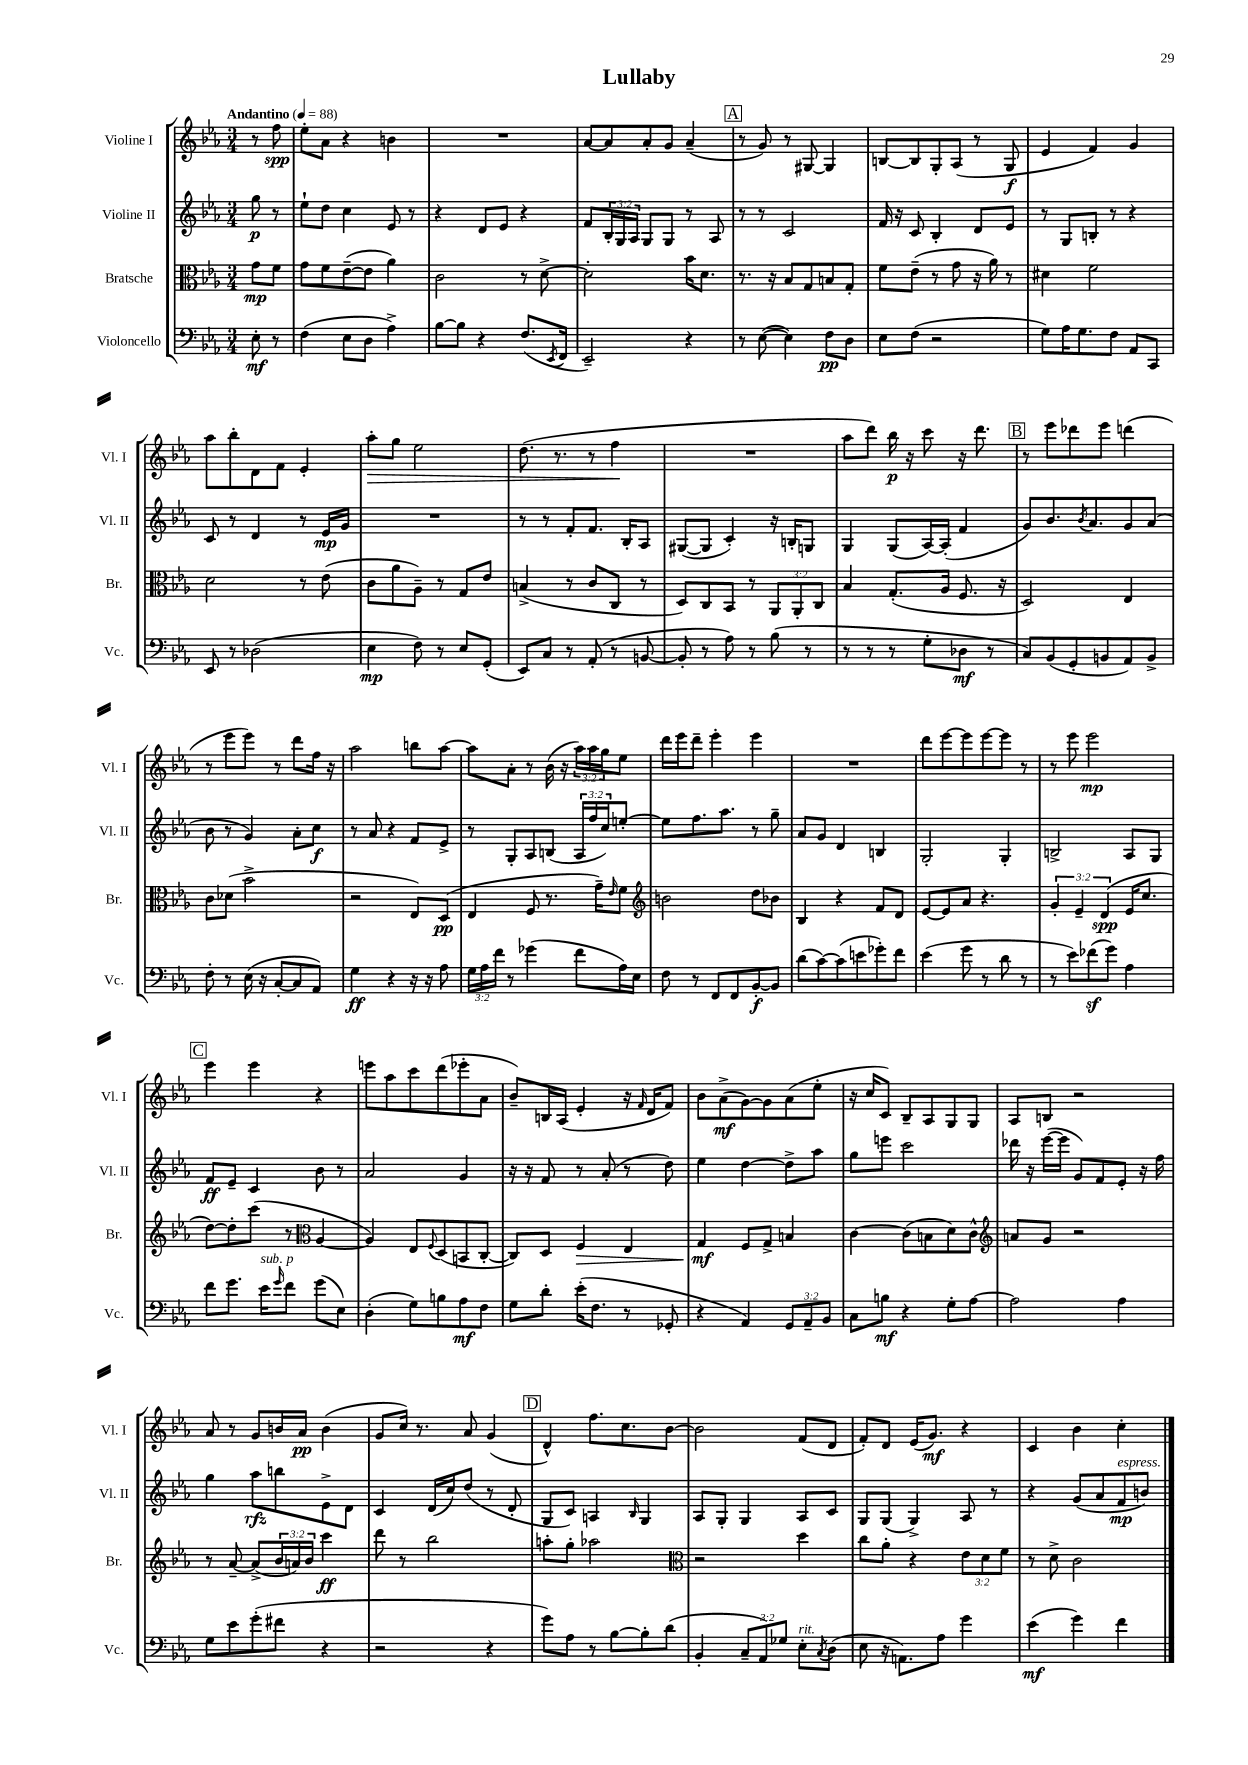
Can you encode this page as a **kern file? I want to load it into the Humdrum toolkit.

**kern	**kern	**kern	**kern
*staff4	*staff3	*staff2	*staff1
*clefF4	*clefC3	*clefG2	*clefG2
*k[b-e-a-]	*k[b-e-a-]	*k[b-e-a-]	*k[b-e-a-]
*M3/4	*M3/4	*M3/4	*M3/4
*MM88	*MM88	*MM88	*MM88
8E-'	8g	8gg	8r
8r	8f	8r	8ff
=	=	=	=
(4F	8g	8ee-`	8ee-'
.	8f	8dd	8a-
8E-	([8e-~	4cc	4r
8D	8e-]	.	.
4A-^)	4a-)	8e-	4b
.	.	8r	.
=	=	=	=
[8B-	2c	4r	2.r
8B-]	.	.	.
4r	.	8d	.
.	.	8e-	.
(8.F	8r	4r	.
.	[8d^	.	.
8qEE-	.	.	.
16FF	.	.	.
=	=	=	=
2EE-~)	2d']	8f	[8a-
.	.	24B-'	8a-]
.	.	24G	.
.	.	24A-	.
.	.	8G	8a-'
.	.	8G	8g
4r	16b-	8r	(4a-~
.	8.d	.	.
.	.	8A-	.
=	=	=	=
8r	8.r	8r	8r
([8E-	.	8r	8g)
.	16r	.	.
4E-])	8B-	2c	8r
.	8G	.	[8G#
8F	8B	.	4G#]
8D	8G'	.	.
=	=	=	=
8E-	8f	16f	[8B
.	.	16r	.
(8F	(8e-~	8c	8B]
2r	8r	4B-'	8G'
.	8g	.	(8A-
.	16r	8d	8r
.	16a-)	.	.
.	8r	8e-	8G
=	=	=	=
8G)	4d#	8r	4e-
16A-	.	8G	.
8.G	.	.	.
.	2f	8B'	4f)
8F	.	8r	.
8AA-	.	4r	4g
8CC	.	.	.
=	=	=	=
8EE-	2d	8c	8aa-
8r	.	8r	8bb-'
(2D-	.	4d	8d
.	.	.	8f
.	8r	8r	4e-'
.	(8e-	16e-	.
.	.	16g	.
=	=	=	=
4E-	8c	2.r	8aa-'
.	8a-	.	8gg
8F)	8A-~)	.	2ee-
8r	8r	.	.
8E-	8G	.	.
(8GG'	8e-	.	.
=	=	=	=
8EE-)	(4B^	8r	(8.dd
8C	.	8r	.
.	.	.	8.r
8r	8r	8f'	.
(8AA-'	8c	8.f	8r
8r	8C	.	4ff
.	.	16B-'	.
[8BB	8r	8A-	.
=	=	=	=
8BB']	8D)	([8G#	2.r
8r	8C	8G#]	.
8A-)	8BB-	4c')	.
8r	8r	.	.
(8B-	12AA-	16r	.
.	.	16B'	.
.	12AA-'	.	.
8r	.	8G	.
.	12C	.	.
=	=	=	=
8r	4B-	4G	8aa-
8r	.	.	8ddd)
8r	(8.G'	(8G	16bb-
.	.	.	16r
8G'	.	[16A-)	8ccc
.	16A-	(16A-']	.
8D-	8.F	4f	16r
.	.	.	8.ddd
8r	.	.	.
.	16r	.	.
=	=	=	=
8C)	2D)	8g)	8r
(8BB-	.	8.b-	8eee-
8GG'	.	.	8ddd-
.	.	8qb-	.
.	.	8.a-	.
8BB	.	.	8eee-
8AA-)	4E-	8g	(4ddd
8BB^	.	(8a-	.
=	=	=	=
8F'	8c	8b-	8r
8r	(8d-	8r	8eee-
(16E-	2b-^	4g)	8eee-)
16r	.	.	.
[8C'	.	.	8r
8C]	.	8a-'	8ddd
8AA-)	.	8cc	16ff
.	.	.	16r
=	=	=	=
4G	2r	8r	2aa-
.	.	8a-	.
4r	.	4r	.
16r	8E-)	8f	8bb
16r	.	.	.
8A-	(8D	8e-^	[8aa-
=	=	=	=
24G	4E-	8r	8aa-]
24A-	.	.	.
24f	.	.	.
8r	.	8G'	8a-'
(4g-	8F	8A-	8r
.	8.r	(8B	(16b-
.	.	.	16r
8f	.	24A-	24aa-)
.	.	24ff	24aa-
.	16g~)	.	.
.	.	24cc)	24gg
.	16qqe-	.	.
16A-)	8f	[8ee'	8ee-
16E-	.	.	.
=	=	=	=
*	*clefG2	*	*
8F	2b	8ee]	16ddd
.	.	.	16eee-
8r	.	8.ff	8ddd~
8FF	.	.	4eee-'
.	.	8.aa-	.
8FF	.	.	.
[8BB-'	8dd	8r	4eee-
8BB-]	8b-	8gg~	.
=	=	=	=
(8d	4B-	8a-	2.r
[8c)	.	8g	.
(8c]	4r	4d	.
8e	.	.	.
8g-')	8f	4B	.
8f	8d	.	.
=	=	=	=
(4e-	[8e-	2G'	8ddd
.	8e-]	.	[8eee-
8g	8a-	.	8eee-]
8r	4.r	.	[8eee-
8d	.	4G'	8eee-]
8r	.	.	8r
=	=	=	=
8r	6g'	2B^	8r
8e-)	.	.	8eee-
.	6e-~	.	.
(8f-	.	.	2eee-
.	(6d	.	.
8g)	.	.	.
4A-	16e-	8A-	.
.	8.cc	.	.
.	.	8G	.
=	=	=	=
8f	[8dd)	8f	4eee-
8.g	8dd']	8e-~	.
.	(8ccc	4c	4eee-
16e-	.	.	.
16qqg	.	.	.
8f	8r	.	.
*	*clefC3	*	*
(8g	[4A-	8b-	4r
8E-)	.	8r	.
=	=	=	=
(4D'	4A-])	2a-	8eee
.	.	.	8aa-
8G)	8E-	.	8ccc
.	8qqF	.	.
8B	(8D	.	(8ddd
8A-	8BB	4g	8eee-'
8F	[8C'	.	8a-
=	=	=	=
8G	8C])	16r	8b-~)
.	.	16r	.
8d'	8D	8f	16B
.	.	.	(16A-
(16e-'	4F	8r	4e-'
8.F	.	.	.
.	.	(8a-'	.
8r	4E-	8r	16r
.	.	.	16qqf
.	.	.	16d
8GG-'	.	8dd)	8f)
=	=	=	=
4r	4G	4ee-	8b-
.	.	.	(8a-^
4AA-)	8F	[4dd	[8g)
.	8G^	.	8g]
12GG	4B	8dd^]	(8a-
12AA-~	.	.	.
.	.	8aa-	8ee-'
12BB-	.	.	.
=	=	=	=
8C	[4c	8gg	16r
.	.	.	16cc
8B	.	8eee	8c)
4r	(8c]	2ccc	8B-~
.	8B	.	8A-
8G'	8d)	.	8G
[8A-	8c^^	.	8G
=	=	=	=
*	*clefG2	*	*
2A-]	8a	16ddd-	8A-
.	.	16r	.
.	8g	([16eee-	8B
.	.	16eee-]	.
.	2r	8g)	2r
.	.	8f	.
4A-	.	8e-'	.
.	.	16r	.
.	.	16ff	.
=	=	=	=
8G	8r	4gg	8a-
8e-	[8a-~	.	8r
(8g'	(8a-^]	8aa-	8g
8f#	24b-	8bb	16b
.	24a)	.	.
.	.	.	16a-
.	24b-	.	.
4r	4ccc	8e-^	(4b
.	.	8d	.
=	=	=	=
2r	8ddd	4c	8g
.	8r	.	16cc)
.	.	.	8.r
.	2bb-	(16d	.
.	.	16cc)	.
.	.	(8dd	8a-
4r	.	8r	(4g
.	.	8d'	.
=	=	=	=
8g)	8aa'	8G	4d^^)
8A-	8gg'	8c)	.
8r	2aa-	4A	8.ff
[8B-	.	.	.
.	.	.	8.cc
.	.	16qqB-	.
8B-']	.	4G	.
(8d	.	.	[8b-
=	=	=	=
*	*clefC3	*	*
4BB-'	2r	8A-	2b-]
.	.	8G'	.
12C~	.	4G	.
12AA-)	.	.	.
12G-	.	.	.
8E-'	4dd	8A-	(8f
8qC	.	.	.
(8D	.	8c	8d
=	=	=	=
8E-	8cc	8G	8f')
16r	8a-'	(8G	8d
8.AA)	.	.	.
.	4r	4G^)	(16e-
.	.	.	8.g)
8A-	.	.	.
4g	12e-	8A-	4r
.	12d	.	.
.	.	8r	.
.	12f	.	.
=	=	=	=
(4e-	8r	4r	4c
.	8d^	.	.
4g)	2c	(8g	4b-
.	.	8a-	.
4f	.	8f	4cc'
.	.	8b)	.
==	==	==	==
*-	*-	*-	*-
